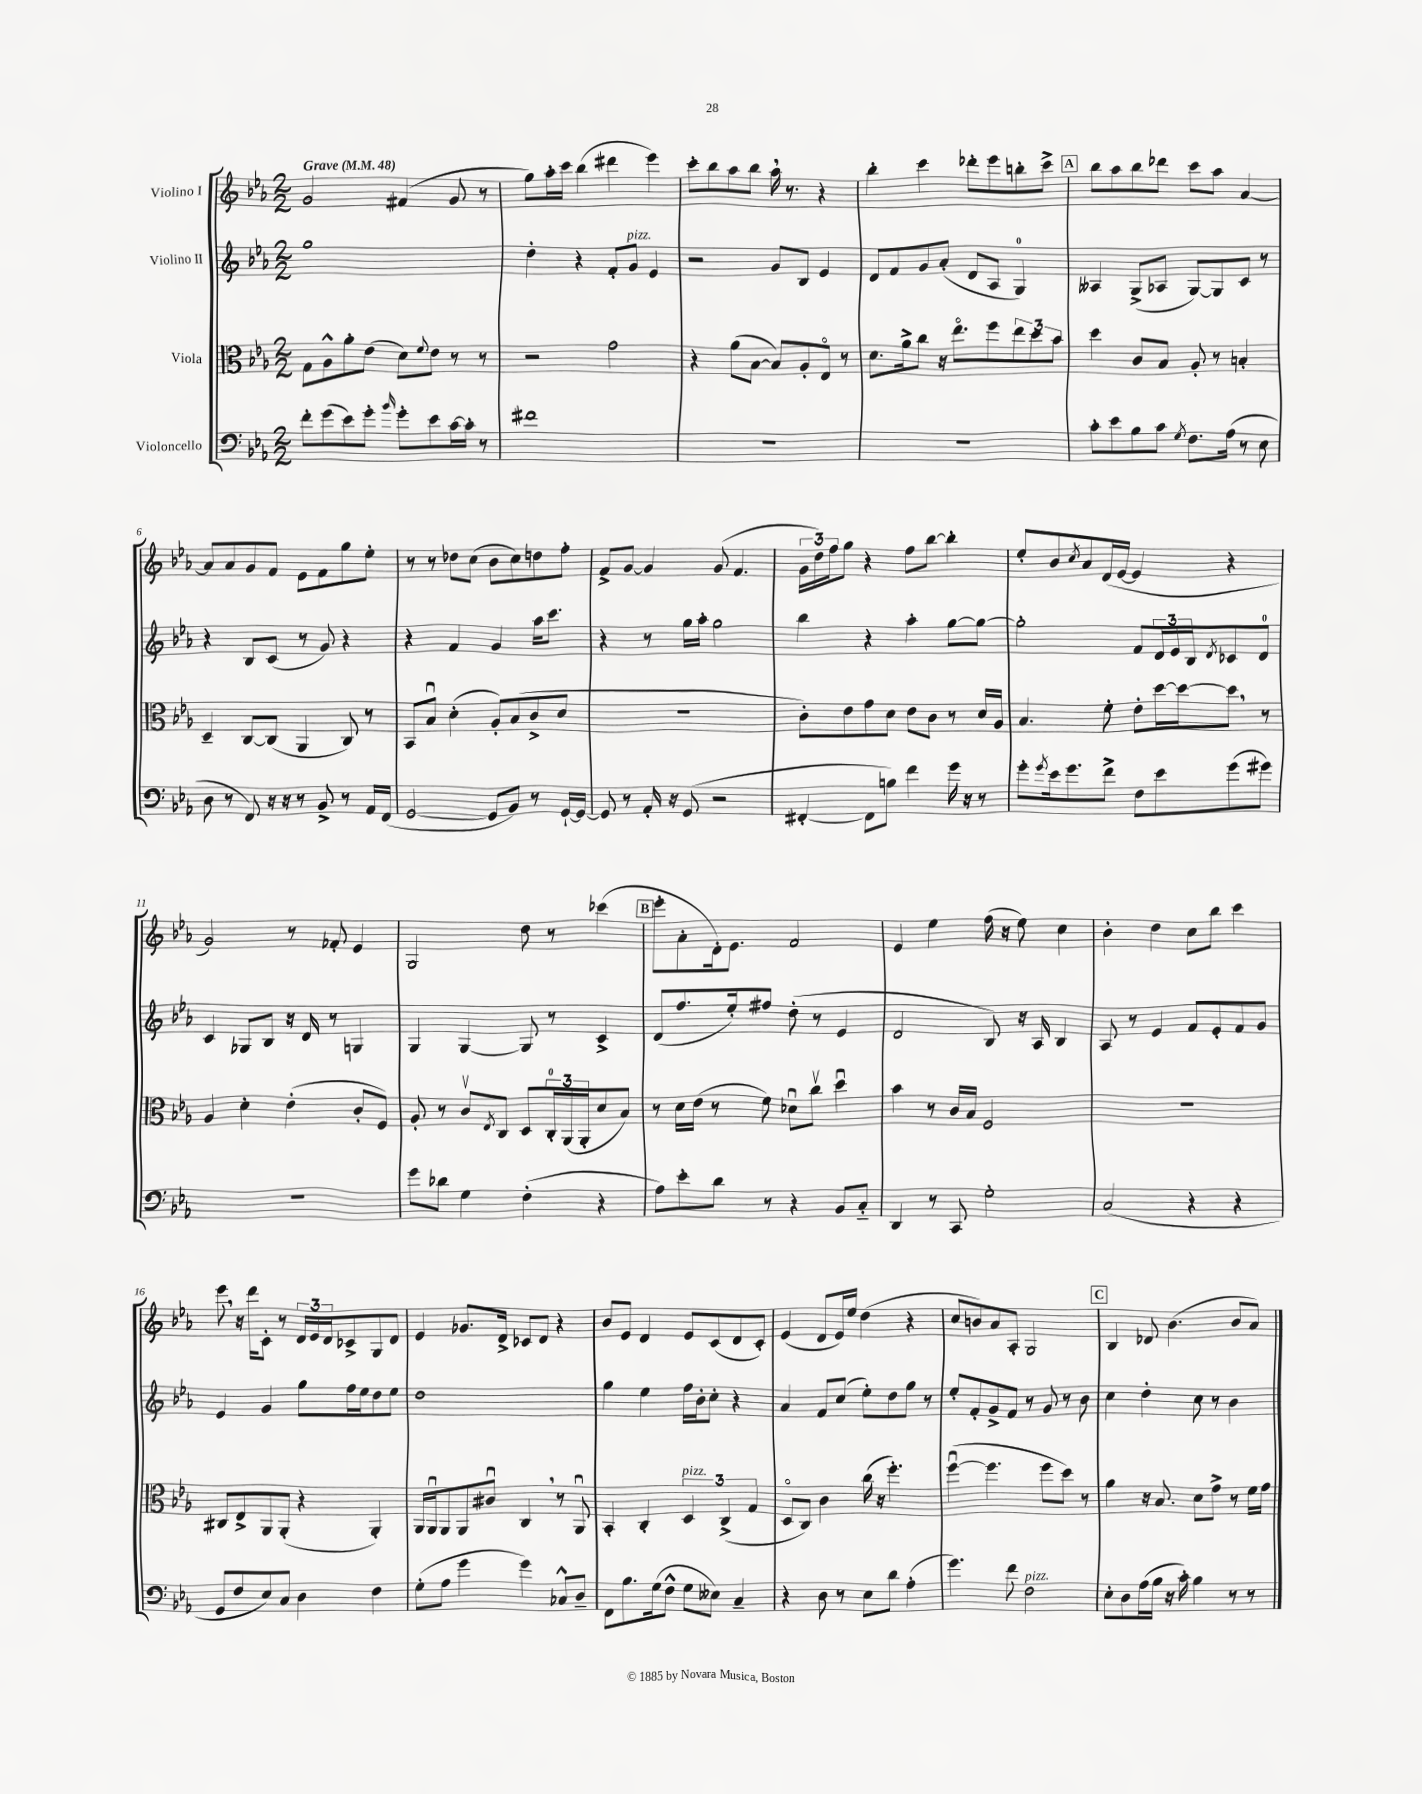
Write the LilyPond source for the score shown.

<<
\new StaffGroup <<
\new Staff = "s0" \with { instrumentName = "Violino I" } {
    \clef treble \key ees \major \numericTimeSignature \time 2/2 \tempo "Grave" 4 = 48
    g'2 fis'4( g'8 r8 |
    g''8) aes''16-. c'''16 bes''4( dis'''4 ees'''4) |
    c'''8-. bes''8 aes''8 bes''8 aes''16 \breathe r8. r4 |
    bes''4-. c'''4 des'''8-. ees'''8 b''8-. c'''8-> |
    \mark \markup { \box "A" } bes''8 aes''8 bes''8 des'''8 c'''8 aes''8 aes'4~ |
    aes'8 aes'8 g'8 f'8 ees'8 f'8 g''8 ees''8-. |
    r8 r8 des''8 c''8( bes'8 c''8) d''8 f''8-. |
    f'8-> g'8~ g'4 g'8( f'4. |
    \tuplet 3/2 { g'16 d''16) f''16 } g''8 r4 f''8 bes''8~ bes''4-. |
    ees''8-. bes'8 \acciaccatura { c''8 } aes'8 d'16( ees'16~ ees'4 r4 |
    g'2) r8 fes'8-. ees'4 |
    g2 d''8 r8 ces'''4( |
    \mark \markup { \box "B" } ees'''8-. aes'8-. d'16-.) ees'8. f'2 |
    ees'4 ees''4 f''16( r16 ees''8) c''4 |
    bes'4-. d''4 c''8 bes''8 c'''4 |
    ees'''8 \breathe r16 d'''16 c'8-. r8 \tuplet 3/2 { d'16 ees'16 d'16 } ces'8-> g8 d'8 |
    ees'4 ges'8. d'16-> ces'8 d'8 r4 |
    bes'8 ees'8 d'4 ees'8 c'8( d'8 c'8-.) |
    ees'4( d'8 ees'16) ees''16 d''4( r4 |
    c''8 b'8) aes'8 aes8-. g2 |
    \mark \markup { \box "C" } bes4 des'8 bes'4.( bes'8 aes'8) \bar "|." |
}
\new Staff = "s1" \with { instrumentName = "Violino II" } {
    \clef treble \key ees \major \numericTimeSignature \time 2/2
    g''1 |
    d''4-. r4 f'8-. g'8^\markup { \italic "pizz." } ees'4 |
    r2 g'8 bes8 ees'4 |
    d'8 f'8 g'8 aes'8-.( d'8 aes8 g4-0) |
    \mark \markup { \box "A" } aeses4 g8->( aes8 g8~) g8 c'8 r8 |
    r4 bes8 c'8( r8 g'8) r4 |
    r4 f'4 g'4 aes''16 c'''8. |
    r4 r8 g''16 aes''16-. g''2 |
    bes''4 r4 aes''4-. g''8~ g''8~ |
    g''2-. f'8 \tuplet 3/2 { d'16 ees'16 bes16 } \acciaccatura { d'8 } ces'8 d'8-0 |
    c'4 ges8 bes8 r16 d'16 r8 g4 |
    g4 g4~ g8 r8 c'4-> |
    \mark \markup { \box "B" } d'8( f''8. ees''16-.) fis''8 d''8-.( r8 ees'4 |
    d'2 bes8) r16 aes16 bes4 |
    aes8 r8 ees'4 f'8 ees'8-. f'8 g'8 |
    ees'4 g'4 g''8 f''16 ees''16 d''8 ees''8 |
    d''1 |
    g''4 ees''4 f''16 bes'16-. c''8-. r4 |
    aes'4 f'8 c''8( ees''8-.) d''8 g''8 r8 |
    ees''8-. f'8-. g'8-> f'8 r8 g'8 r8 bes'8 |
    \mark \markup { \box "C" } c''4 d''4-. c''8 r8 bes'4 \bar "|." |
}
\new Staff = "s2" \with { instrumentName = "Viola" } {
    \clef alto \key ees \major \numericTimeSignature \time 2/2
    g8 aes8-^ aes'8-. ees'8( d'8) \appoggiatura { f'8 } ees'8 r8 r8 |
    r2 g'2 |
    r4 aes'8( bes8~ bes8) aes8-. ees8\flageolet r8 |
    d'8. aes'16-> c''8 r16 ees''8.\flageolet f''8 \tuplet 3/2 { ees''8 d''8 bes'8 } |
    \mark \markup { \box "A" } d''4 c'8 bes8 aes8-. r8 b4-. |
    d4-- c8~ c8( aes,4 c8) r8 |
    bes,8 bes8\downbow d'4-.( aes8-.) bes8( c'8-> d'8 |
    R1 |
    c'8-.) ees'8 g'8 d'8 ees'8 c'8 r8 d'16 aes16 |
    bes4. f'8-. ees'8-. d''16~ d''16~ d''8 \breathe r8 |
    aes4 d'4-. ees'4-.( c'8-. f8) |
    aes8-. r8 c'8\upbow \acciaccatura { ees8 } c8 d8 \tuplet 3/2 { c16-0-. aes,16( aes,16-. } d'8 bes8) |
    \mark \markup { \box "B" } r8 d'16 ees'16( r8 f'8) des'8\downbow c''8\upbow d''4\downbow |
    bes'4 r8 c'16 bes16 f2 |
    R1 |
    cis8 ees8-> aes,8 aes,8-.( r4 aes,4-.) |
    aes,16 aes,16\downbow aes,8 aes,8 cis'8\downbow c4 \breathe r8 aes,8\downbow |
    bes,4-. c4-. \tuplet 3/2 { d4^\markup { \italic "pizz." } c4->( g4 } |
    d8\flageolet c8) c'4 c''16( r16 f''4.-.) |
    f''4~\downbow( f''4. f''8 d''8) r8 |
    \mark \markup { \box "C" } aes'4 r16 bes8. d'8 g'8-> r8 f'16 g'16 \bar "|." |
}
\new Staff = "s3" \with { instrumentName = "Violoncello" } {
    \clef bass \key ees \major \numericTimeSignature \time 2/2
    f'8-. g'8( ees'8) g'8-. \grace { bes'16 } g'8-. ees'8 c'16~ c'16-. r8 |
    fis'1 |
    R1 |
    R1 |
    \mark \markup { \box "A" } c'8-. ees'8 bes8 c'8 \acciaccatura { g8 } f8. aes16( r8 ees8 |
    d8 r8 f,8) r16 r16 r8 bes,8-> r8 aes,16 f,16( |
    g,2~ g,8 bes,8) r8 g,16~-! g,16~ |
    g,8 r8 aes,16-. r16 g,8( r2 |
    fis,4~-. fis,8 b8) f'4 g'16 r16 r8 |
    g'8-. \acciaccatura { g'8 } ees'16 g'8. f'8-> f8 ees'8 g'8( gis'8) |
    r1 |
    g'8 des'8 g4 f4-.( r4 |
    \mark \markup { \box "B" } aes8) ees'8-. d'8 r8 r4 bes,8 c8-_ |
    d,4 r8 c,8 g2-. |
    c2( r4 r4 |
    g,8 f8 ees8) c8 d4 f4 |
    g8-.( aes8 g'4 g'4) ces8-^ d8-- |
    f,8 bes8. g16( f8-^ g8 eeses8) c4-- |
    r4 d8 r8 ees8 d'8 aes4-.( |
    g'4.) f'8 f2^\markup { \italic "pizz." } |
    \mark \markup { \box "C" } ees8-. d8 aes16( bes16 r16 c'16-.) bes4 r8 r8 \bar "|." |
}
>>
>>
